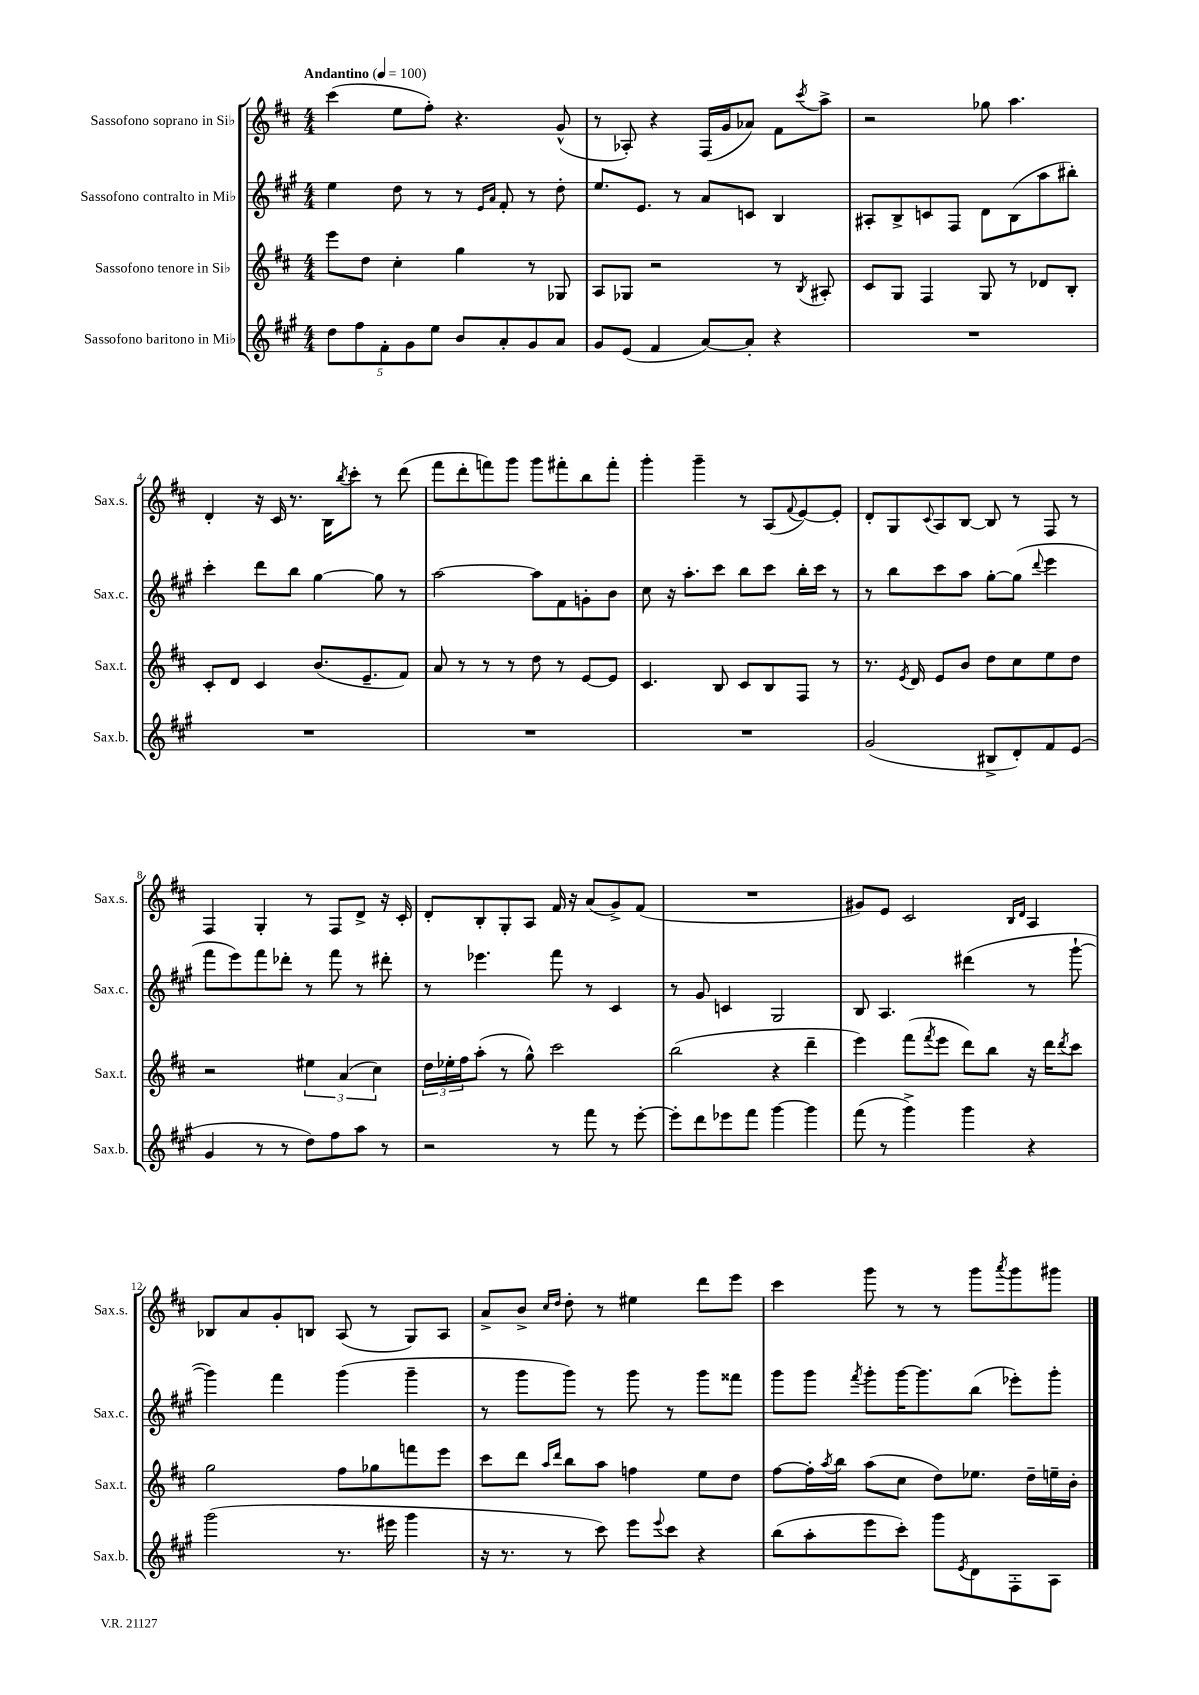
<<
\new StaffGroup <<
\new Staff = "s0" \with { instrumentName = "Sassofono soprano in Sib" shortInstrumentName = "Sax.s." } {
    \clef treble \key d \major \numericTimeSignature \time 4/4 \tempo "Andantino" 4 = 100
    cis'''4( e''8 fis''8-.) r4. g'8-^( |
    r8 aes8-.) r4 fis16( g'16 aes'8) fis'8 \acciaccatura { cis'''8 } a''8-> |
    r2 ges''8 a''4. |
    d'4-. r16 cis'16 r8. b16 \acciaccatura { b''8 } cis'''8-. r8 d'''8( |
    fis'''8 d'''8-. f'''8) g'''8 g'''8 fis'''8-. b''8 fis'''8-. |
    g'''4-. g'''4-- r8 a8( \appoggiatura { fis'8 } e'8~) e'8-. |
    d'8-. g8 \appoggiatura { cis'8 } a8 b8~ b8 r8 fis8 r8 |
    fis4 g4-. r8 fis8 d'8-> r16 cis'16-. |
    d'8-. b8-. g8-. a8 fis'16 r16 a'8( g'8->) fis'8( |
    R1 |
    gis'8) e'8 cis'2 \grace { b16 d'16 } a4 |
    bes8 a'8 g'8-. b8 a8( r8 g8) a8 |
    a'8-> b'8-> \grace { cis''16 d''16 } d''8-. r8 eis''4 d'''8 e'''8 |
    cis'''4 g'''8 r8 r8 g'''8 \acciaccatura { a'''8 } g'''8 gis'''8 \bar "|." |
}
\new Staff = "s1" \with { instrumentName = "Sassofono contralto in Mib" shortInstrumentName = "Sax.c." } {
    \clef treble \key a \major \numericTimeSignature \time 4/4
    e''4 d''8 r8 r8 \grace { e'16 a'16 } fis'8-. r8 d''8-. |
    e''8. e'8. r8 a'8 c'8 b4 |
    ais8-. b8-> c'8 fis8 d'8 b8( a''8 bis''8-.) |
    cis'''4-. d'''8 b''8 gis''4~ gis''8 r8 |
    a''2~ a''8 fis'8 g'8-. b'8 |
    cis''8 r16 a''8.-. cis'''8 b''8 cis'''8 b''16-. cis'''16 r8 |
    r8 b''8 cis'''8 a''8 gis''8~-. gis''8( \appoggiatura { d'''8 } e'''4 |
    fis'''8 e'''8) fis'''8 des'''8-. r8 fis'''8 r8 dis'''8-. |
    r8 ees'''4. fis'''8 r8 cis'4 |
    r8 gis'8 c'4 gis2 |
    b8 a4. dis'''4( r8 gis'''8~-! |
    gis'''4) fis'''4 gis'''4( gis'''4-- |
    r8 gis'''8 gis'''8) r8 gis'''8 r8 gis'''8 fisis'''8 |
    gis'''8 gis'''8 \acciaccatura { fis'''8 } gis'''8-. gis'''16~ gis'''8. b''8( ees'''8-.) gis'''8-. \bar "|." |
}
\new Staff = "s2" \with { instrumentName = "Sassofono tenore in Sib" shortInstrumentName = "Sax.t." } {
    \clef treble \key d \major \numericTimeSignature \time 4/4
    e'''8 d''8 cis''4-. g''4 r8 ges8 |
    a8 ges8 r2 r8 \acciaccatura { b8 } ais8-. |
    cis'8 g8 fis4 g8 r8 des'8 b8-. |
    cis'8-. d'8 cis'4 b'8.( e'8.-- fis'8) |
    a'8 r8 r8 r8 d''8 r8 e'8~ e'8 |
    cis'4. b8 cis'8 b8 fis8 r8 |
    r8. \acciaccatura { e'8 } d'16 e'8 b'8 d''8 cis''8 e''8 d''8 |
    r2 \tuplet 3/2 { eis''4 a'4( cis''4) } |
    \tuplet 3/2 { d''16 ees''16-. fis''16 } a''8-.( r8 g''8-^) cis'''2 |
    b''2( r4 d'''4-- |
    e'''4) fis'''8( \acciaccatura { fis'''8 } e'''8 d'''8) b''8 r16 d'''16 \acciaccatura { d'''8 } cis'''8 |
    g''2 fis''8 ges''8 f'''8 e'''8 |
    cis'''8 d'''8 \grace { a''16 d'''16 } b''8 a''8 f''4 e''8 d''8 |
    fis''8~ fis''16-. \acciaccatura { a''8 } b''16 a''8( cis''8 d''8) ees''8. d''16-- e''16-- b'16-. \bar "|." |
}
\new Staff = "s3" \with { instrumentName = "Sassofono baritono in Mib" shortInstrumentName = "Sax.b." } {
    \clef treble \key a \major \numericTimeSignature \time 4/4
    \tuplet 5/4 { d''8 fis''8 fis'8-. gis'8 e''8 } b'8 a'8-. gis'8 a'8 |
    gis'8 e'8( fis'4 a'8~) a'8-. r4 |
    R1 |
    R1 |
    R1 |
    R1 |
    gis'2( bis8-> d'8-.) fis'8 e'8( |
    gis'4 r8 r8 d''8) fis''8 a''8 r8 |
    r2 r8 fis'''8 r8 e'''8~-. |
    e'''8-. d'''8 ees'''8 fis'''8 gis'''4~ gis'''4 |
    fis'''8( r8 gis'''4->) gis'''4 r4 |
    gis'''2( r8. eis'''16 gis'''4 |
    r16 r8. r8 cis'''8) e'''8 \appoggiatura { e'''8 } cis'''8 r4 |
    b''8( a''8-. e'''8 cis'''8-.) gis'''8 \acciaccatura { e'8 } d'8 fis8-. a8 \bar "|." |
}
>>
>>
